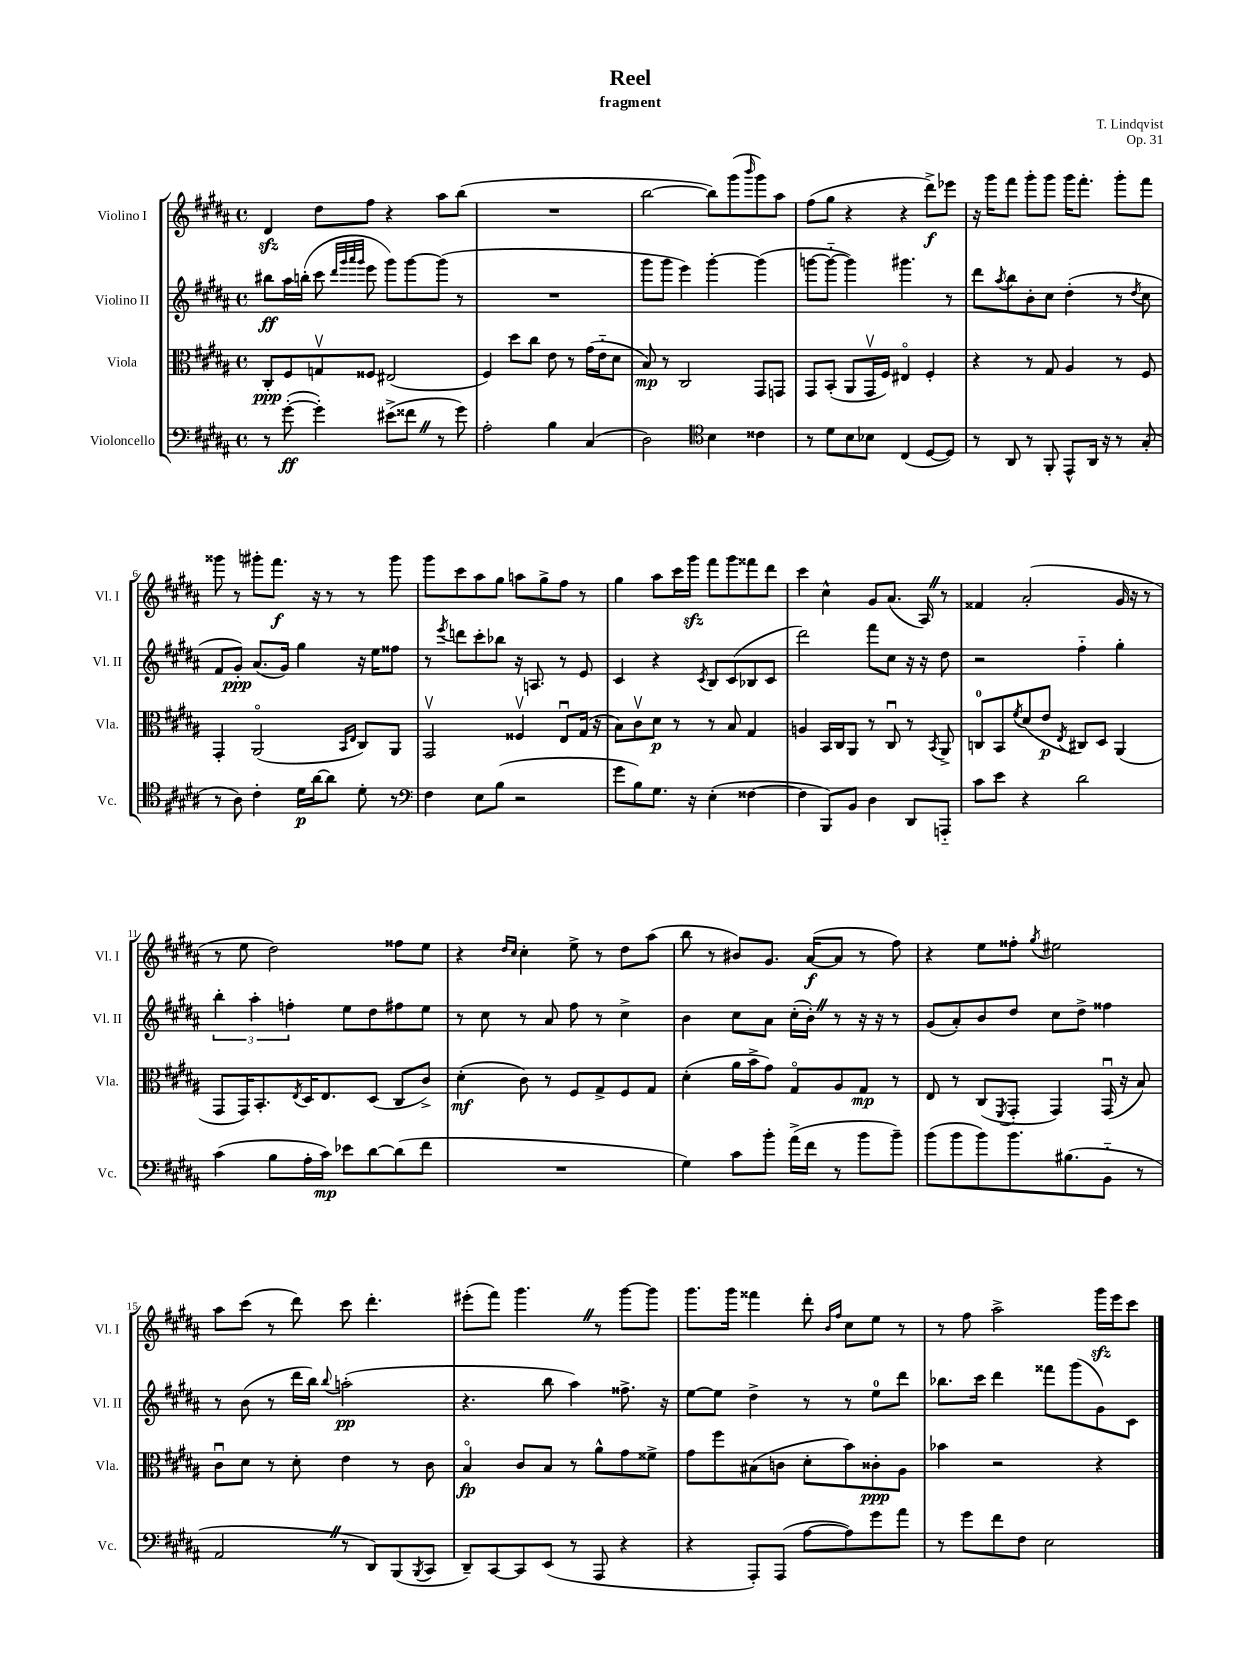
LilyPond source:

\header { title = "Reel" composer = "T. Lindqvist" subtitle = "fragment" opus = "Op. 31" }
<<
\new StaffGroup <<
\new Staff = "s0" \with { instrumentName = "Violino I" shortInstrumentName = "Vl. I" } {
    \clef treble \key b \major \defaultTimeSignature \time 4/4
    dis'4\sfz dis''8 fis''8 r4 ais''8 b''8( |
    R1 |
    b''2~ b''8) gis'''8( \grace { b'''16 } gis'''8) ais''8 |
    fis''8( gis''8 r4 r4 dis'''8->\f) ees'''8 |
    r16 gis'''16 fis'''8 gis'''8-. gis'''8 gis'''16 fis'''8.-. gis'''8-. fis'''8 |
    gisis'''8 r8 gis'''8-. fis'''8.\f r16 r8 r8 gis'''8 |
    gis'''8 cis'''8 ais''8 gis''8 a''8 gis''8-> fis''8 r8 |
    gis''4 ais''8 cis'''16 gis'''16\sfz fis'''8 gis'''8 fisis'''8 dis'''8 |
    cis'''4 cis''4-^ gis'8 ais'8.( ais16) \once \override BreathingSign.text = \markup { \musicglyph "scripts.caesura.straight" } \breathe r8 |
    fisis'4 ais'2-.( gis'16 r16 r8 |
    r8 e''8 dis''2) fisis''8 e''8 |
    r4 \grace { dis''16 cis''16 } cis''4-. e''8-> r8 dis''8 ais''8( |
    b''8 r8 bis'8) gis'8. ais'16~\f( ais'8 r8 fis''8) |
    r4 e''8 fisis''8-. \acciaccatura { gis''8 } eis''2 |
    ais''8 cis'''8( r8 dis'''8) cis'''8 dis'''4.-. |
    eis'''8-.( fis'''8) gis'''4. \once \override BreathingSign.text = \markup { \musicglyph "scripts.caesura.straight" } \breathe r8 gis'''8~ gis'''8 |
    gis'''8. gis'''16 fisis'''4 dis'''8-. \grace { b'16 fis''16 } cis''8 e''8 r8 |
    r8 fis''8 ais''2-> gis'''16\sfz e'''16 cis'''8 \bar "|." |
}
\new Staff = "s1" \with { instrumentName = "Violino II" shortInstrumentName = "Vl. II" } {
    \clef treble \key b \major \defaultTimeSignature \time 4/4
    bis''8\ff ais''16 b''16-.( cis'''8 \grace { dis'''32 gis'''32 ais'''32 gis'''32 } e'''8 gis'''8) gis'''8~ gis'''8( r8 |
    R1 |
    gis'''8 gis'''8 e'''4) gis'''4~-. gis'''4( |
    g'''8~ g'''8~-_ g'''4) gis'''4. r8 |
    dis'''8 \acciaccatura { ais''8 } b''8 b'8-. cis''8 dis''4-.( r8 \acciaccatura { dis''8 } cis''8 |
    fis'8 gis'8-.\ppp) ais'8.( gis'16) gis''4 r16 e''16 fisis''8 |
    r8 \acciaccatura { e'''8 } d'''8 cis'''8-. bes''8 r16 a8. r8 e'8 |
    cis'4 r4 \acciaccatura { cis'8 } b8 cis'8( bes8 cis'8 |
    dis'''2) fis'''8 cis''8 r16 r16 dis''8 |
    r2 fis''4-_ gis''4-. |
    \tuplet 3/2 { b''4-. ais''4-. f''4-. } e''8 dis''8 fis''8 e''8 |
    r8 cis''8 r8 ais'8 fis''8 r8 cis''4-> |
    b'4 cis''8 ais'8 cis''16-.( b'16-.) \once \override BreathingSign.text = \markup { \musicglyph "scripts.caesura.straight" } \breathe r8 r16 r16 r8 |
    gis'8( ais'8-.) b'8 dis''8 cis''8 dis''8-> fisis''4 |
    r8 b'8( r8 dis'''16 b''16) \appoggiatura { b''8 } a''2-.\pp( |
    r4. b''8 ais''4) fisis''8.-> r16 |
    e''8~ e''8 dis''4-> r8 r8 e''8-0 dis'''8 |
    bes''8. cis'''16 dis'''4 fisis'''8 gis'''8( gis'8) cis'8 \bar "|." |
}
\new Staff = "s2" \with { instrumentName = "Viola" shortInstrumentName = "Vla." } {
    \clef alto \key b \major \defaultTimeSignature \time 4/4
    cis8-.\ppp fis8 g8\upbow fisis8 eis2( |
    fis4) dis''8 cis''8 e'8 r8 gis'16( e'16-_ dis'8 |
    b8\mp) r8 cis2 gis,8 g,8 |
    gis,8 b,8-.( ais,8 gis,16\upbow fis16) eis4\flageolet fis4-. |
    r4 r8 gis8 ais4 r8 fis8 |
    gis,4-. ais,2\flageolet( \grace { b,16 e16 } cis8) ais,8 |
    gis,2\upbow fisis4\upbow e8\downbow gis16( r16 |
    b8) cis'8\upbow dis'8\p r8 r8 b8 gis4 |
    a4 b,16 cis16 ais,8 r8 cis8\downbow r8 \acciaccatura { b,8 } ais,8-> |
    c8-0 b,8 \acciaccatura { fis'8 } dis'8( e'8\p \acciaccatura { e8 } cis8) dis8 ais,4( |
    gis,8 gis,16) b,8.-. \acciaccatura { e8 } dis16 e8. dis8( cis8 cis'8->) |
    dis'4-.\mf( cis'8) r8 fis8 gis8-> fis8 gis8 |
    dis'4-.( ais'16 b'16-> gis'8) gis8\flageolet ais8 gis8\mp r8 |
    e8 r8 cis8( \acciaccatura { fis,8 } gis,8-. gis,4) gis,16\downbow( r16 b8) |
    cis'8\downbow dis'8 r8 dis'8-. e'4 r8 cis'8 |
    b4\flageolet\fp cis'8 b8 r8 ais'8-^ gis'8 fisis'8-> |
    gis'8 fis''8 bis8( c'8 dis'8-. b'8) cisis'8-.\ppp ais8 |
    bes'4 r2 r4 \bar "|." |
}
\new Staff = "s3" \with { instrumentName = "Violoncello" shortInstrumentName = "Vc." } {
    \clef bass \key b \major \defaultTimeSignature \time 4/4
    r8 gis'8~-.\ff( gis'4-.) eis'8->( fisis'8 \once \override BreathingSign.text = \markup { \musicglyph "scripts.caesura.straight" } \breathe r8 gis'8) |
    ais2-. b4 cis4( |
    dis2) \clef tenor b4 cisis'4 |
    r8 dis'8 b8 bes8 cis4( dis8~ dis8) |
    r8 ais,8 r8 fis,8-. e,8-^ ais,16 r16 r8 gis8-.( |
    r8 ais8) cis'4-. dis'16\p ais'16~ ais'8 dis'8-. r8 |
    \clef bass fis4 e8 b8( r2 |
    gis'8 b8) gis8. r16 e4-.( fisis4~ |
    fisis4 b,,8) b,8 dis4 dis,8 a,,8-_ |
    cis'8 e'8 r4 dis'2 |
    cis'4( b8 ais16-. cis'16\mp) ees'8 dis'8~ dis'8( fis'8 |
    R1 |
    gis4) cis'8 b'8-. ais'16->( fis'16 r8 b'8 b'8--) |
    b'8( b'8 b'8) b'8. bis8.( b,8-_ r8 |
    ais,2 \once \override BreathingSign.text = \markup { \musicglyph "scripts.caesura.straight" } \breathe r8 dis,8) b,,8( \acciaccatura { b,,8 } cis,8 |
    dis,8--) cis,8~ cis,8 e,8( r8 ais,,8 r4 |
    r4 ais,,8-.) ais,,8( ais8~ ais8) gis'8 ais'8 |
    r8 gis'8 fis'8 fis8 e2 \bar "|." |
}
>>
>>
